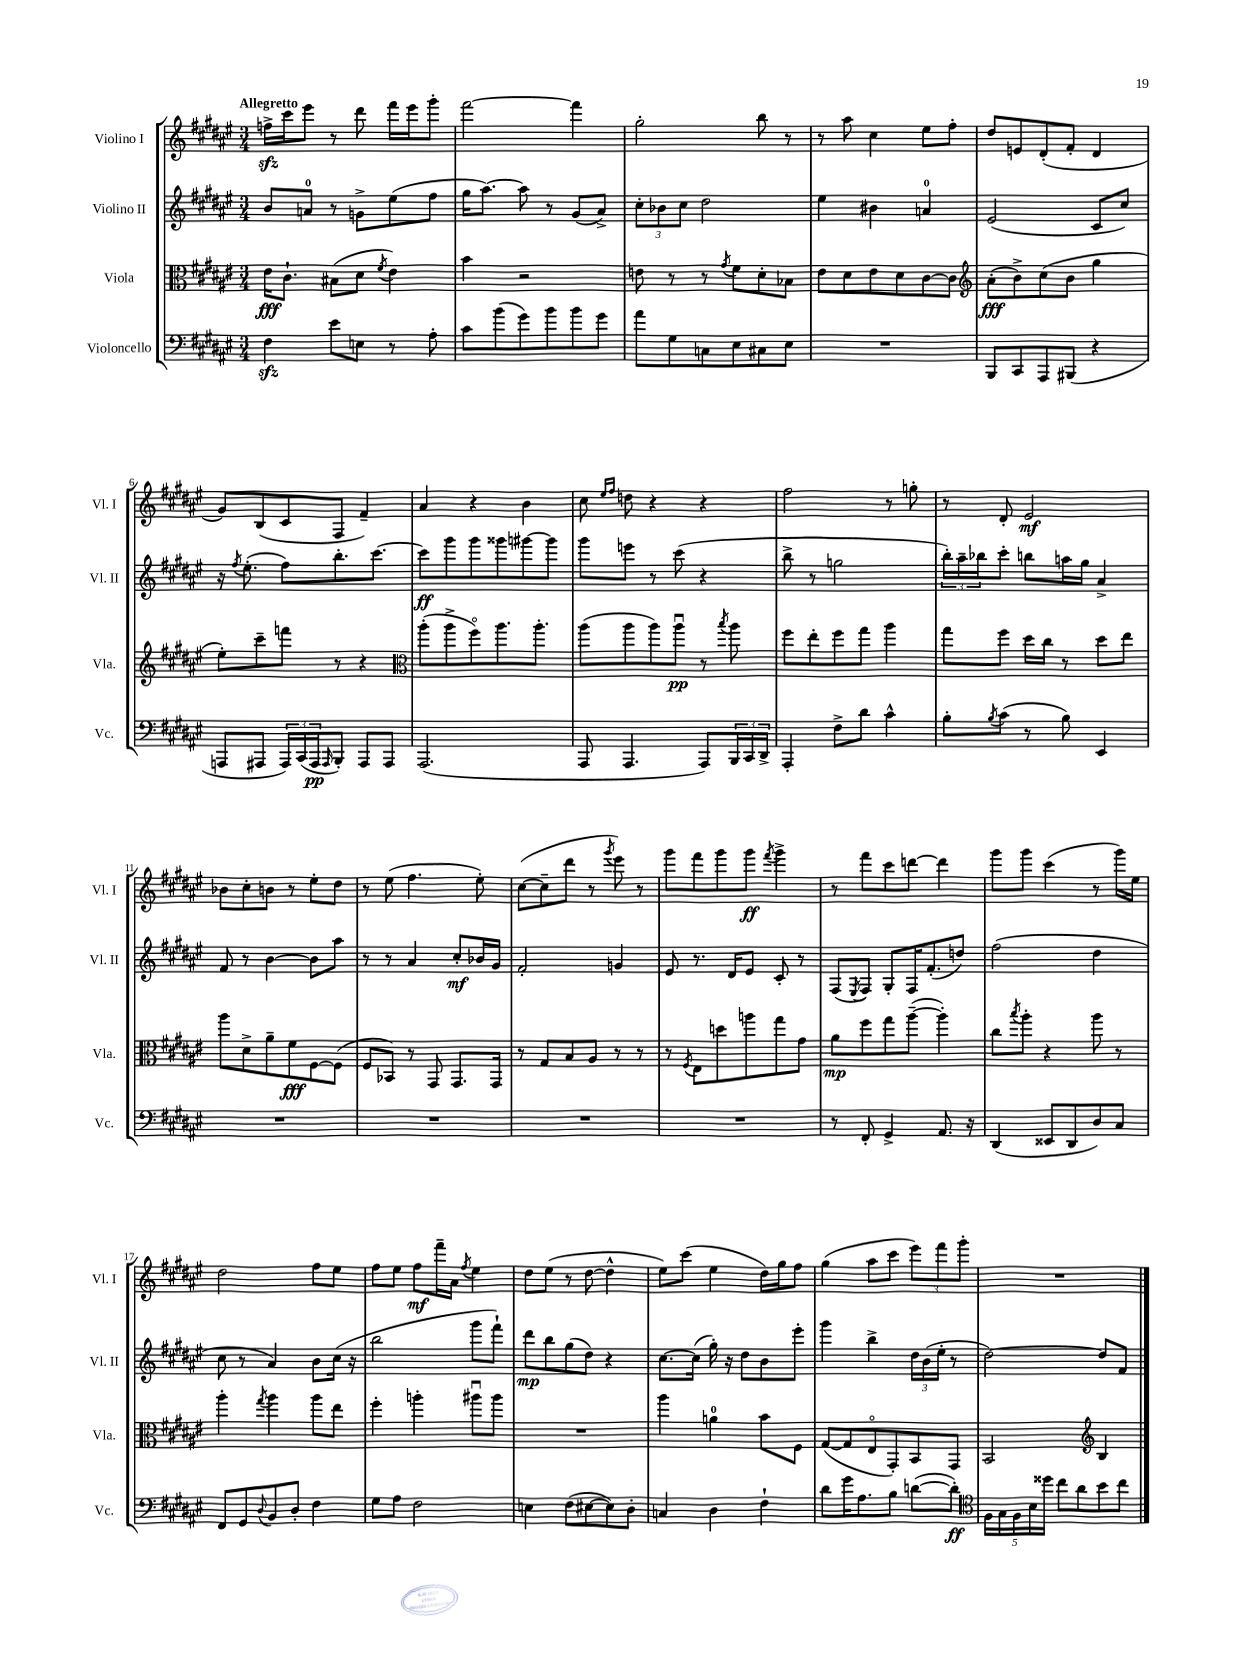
<<
\new StaffGroup <<
\new Staff = "s0" \with { instrumentName = "Violino I" shortInstrumentName = "Vl. I" } {
    \clef treble \key fis \major \numericTimeSignature \time 3/4 \tempo "Allegretto"
    f''16->\sfz cis'''16 eis'''8 r8 dis'''8 fis'''16 eis'''16 gis'''8-. |
    fis'''2~ fis'''4 |
    gis''2-. b''8 r8 |
    r8 ais''8 cis''4 eis''8 fis''8-. |
    dis''8 e'8 dis'8-.( fis'8-. dis'4 |
    gis'8) b8( cis'8 fis8 fis'4--) |
    ais'4 r4 b'4 |
    cis''8 \grace { eis''16 fis''16 } d''8 r4 r4 |
    fis''2 r8 g''8-. |
    r8 dis'8-. eis'2\mf |
    bes'8 cis''8-. b'8 r8 eis''8-. dis''8 |
    r8 eis''8( fis''4. eis''8-.) |
    cis''8~( cis''8-- dis'''8 r8 \acciaccatura { gis'''8 } eis'''8) r8 |
    gis'''8 fis'''8 gis'''8 gis'''8\ff \acciaccatura { fis'''8 } gis'''4-> |
    r8 fis'''8 cis'''8 d'''8~ d'''4 |
    gis'''8 gis'''8 cis'''4( r8 gis'''16) eis''16 |
    dis''2 fis''8 eis''8 |
    fis''8 eis''8 fis''8\mf fis'''16-- ais'16 \acciaccatura { fis''8 } eis''4 |
    dis''8 eis''8( r8 dis''8~ dis''4-^ |
    eis''8) cis'''8( eis''4 dis''16) gis''16 fis''8 |
    gis''4( ais''8 cis'''8 \tuplet 3/2 { eis'''8) fis'''8 gis'''8-. } |
    R2. \bar "|." |
}
\new Staff = "s1" \with { instrumentName = "Violino II" shortInstrumentName = "Vl. II" } {
    \clef treble \key fis \major \numericTimeSignature \time 3/4
    b'8 a'8-0 r8 g'8-> eis''8( fis''8 |
    gis''16 ais''8.~) ais''8 r8 gis'8( ais'8->) |
    \tuplet 3/2 { cis''8-. bes'8 cis''8 } dis''2 |
    eis''4 bis'4 a'4-0 |
    eis'2( cis'8 cis''8) |
    r16 \acciaccatura { fis''8 } eis''8.-.( fis''8) b''8.-. cis'''8.~ |
    cis'''8\ff gis'''8 gis'''8 gisis'''8 gis'''8~ gis'''8 |
    gis'''8 e'''8 r8 cis'''8( r4 |
    b''8-> r8 g''2 |
    \tuplet 3/2 { b''16-.) ais''16-- bes''16 } cis'''8-. b''8 a''16 gis''16 ais'4-> |
    fis'8 r8 b'4~ b'8 ais''8 |
    r8 r8 ais'4 cis''8-.\mf bes'16 gis'16 |
    fis'2-. g'4 |
    eis'8 r8. dis'16 eis'8 cis'8-. r8 |
    fis8( \acciaccatura { eis8 } fis8) gis8-. fis16 fis'8.-.( d''8) |
    fis''2( dis''4 |
    cis''8 r8 ais'4) b'8 cis''16( r16 |
    b''2 gis'''8 fis'''8-!) |
    dis'''8\mp b''8 gis''8( dis''8) r4 |
    cis''8.~ cis''16( gis''16-.) r16 dis''8 b'8 eis'''8-. |
    gis'''4 b''4-> \tuplet 3/2 { dis''16 b'16( eis''16-. } r8 |
    dis''2~) dis''8 fis'8 \bar "|." |
}
\new Staff = "s2" \with { instrumentName = "Viola" shortInstrumentName = "Vla." } {
    \clef alto \key fis \major \numericTimeSignature \time 3/4
    eis'16\fff cis'8.-! bis8( dis'8 \acciaccatura { fis'8 } eis'4) |
    b'4 r2 |
    e'8 r8 r8 \acciaccatura { gis'8 } fis'8 dis'8-. bes8 |
    eis'8 dis'8 eis'8 dis'8 cis'8~ cis'8 |
    \clef treble ais'8-.\fff( b'8->) cis''8( b'8 gis''4 |
    eis''8-.) cis'''8-- f'''8 r8 r4 |
    \clef alto ais''8-.( ais''8-> fis''8\flageolet) ais''8. ais''8.-. |
    ais''8( ais''8 ais''8) ais''8\downbow\pp r8 \acciaccatura { b''8 } ais''8 |
    fis''8 eis''8-. fis''8 gis''8 ais''4 |
    gis''8 fis''8 dis''16 cis''16 r8 dis''8 eis''8 |
    ais''8 dis'8-> ais'8-- fis'8\fff fis8~ fis8( |
    fis8 bes,8) r8 gis,8 gis,8. gis,16 |
    r8 gis8 b8 ais8 r8 r8 |
    r8 \acciaccatura { fis8 } eis8 d''8 a''8 gis''8 gis'8 |
    ais'8\mp fis''8 gis''8 ais''8~--( ais''4-.) |
    cis''8 \acciaccatura { b''8 } ais''8-. r4 ais''8 r8 |
    ais''4-. \acciaccatura { gis''8 } ais''4 ais''8 eis''8 |
    fis''4-. a''4-. ais''8\downbow ais''8 |
    R2. |
    ais''4 a'4-0 b'8 fis8 |
    gis8~( gis8 eis8\flageolet gis,8-.) b,8 gis,8 |
    b,2 \clef treble b4 \bar "|." |
}
\new Staff = "s3" \with { instrumentName = "Violoncello" shortInstrumentName = "Vc." } {
    \clef bass \key fis \major \numericTimeSignature \time 3/4
    fis4\sfz eis'8 e8 r8 ais8-. |
    cis'8 b'8( gis'8) b'8 b'8 gis'8 |
    ais'8 gis8 c8 eis8 cis8 eis8 |
    R2. |
    b,,8 cis,8 ais,,8 bis,,8( r4 |
    a,,8 ais,,8 \tuplet 3/2 { ais,,16) cis,16( ais,,16\pp } \grace { ais,,16 } b,,8-.) ais,,8 ais,,8 |
    ais,,2.( |
    ais,,8 ais,,4. ais,,8) \tuplet 3/2 { b,,16 cis,16 dis,16-> } |
    ais,,4-. fis8-> dis'8 cis'4-^ |
    b8-. \acciaccatura { b8 } cis'8( r8 b8) eis,4 |
    R2. |
    R2. |
    R2. |
    R2. |
    r8 fis,8-. gis,4-> ais,8. r16 |
    dis,4( eisis,8 dis,8 dis8) cis8 |
    fis,8 gis,8 \appoggiatura { dis8 } b,8 dis8-. fis4 |
    gis8 ais8 fis2 |
    e4 fis8( eis8~ eis8) dis8-. |
    c4 dis4 fis4-! |
    dis'8 gis'16 ais8. b8 d'8~( d'8-.\ff) |
    \clef tenor \tuplet 5/4 { fis16 gis16 fis16 b16 disis''16 } cis''8 ais'8 b'8 cis''8 \bar "|." |
}
>>
>>
